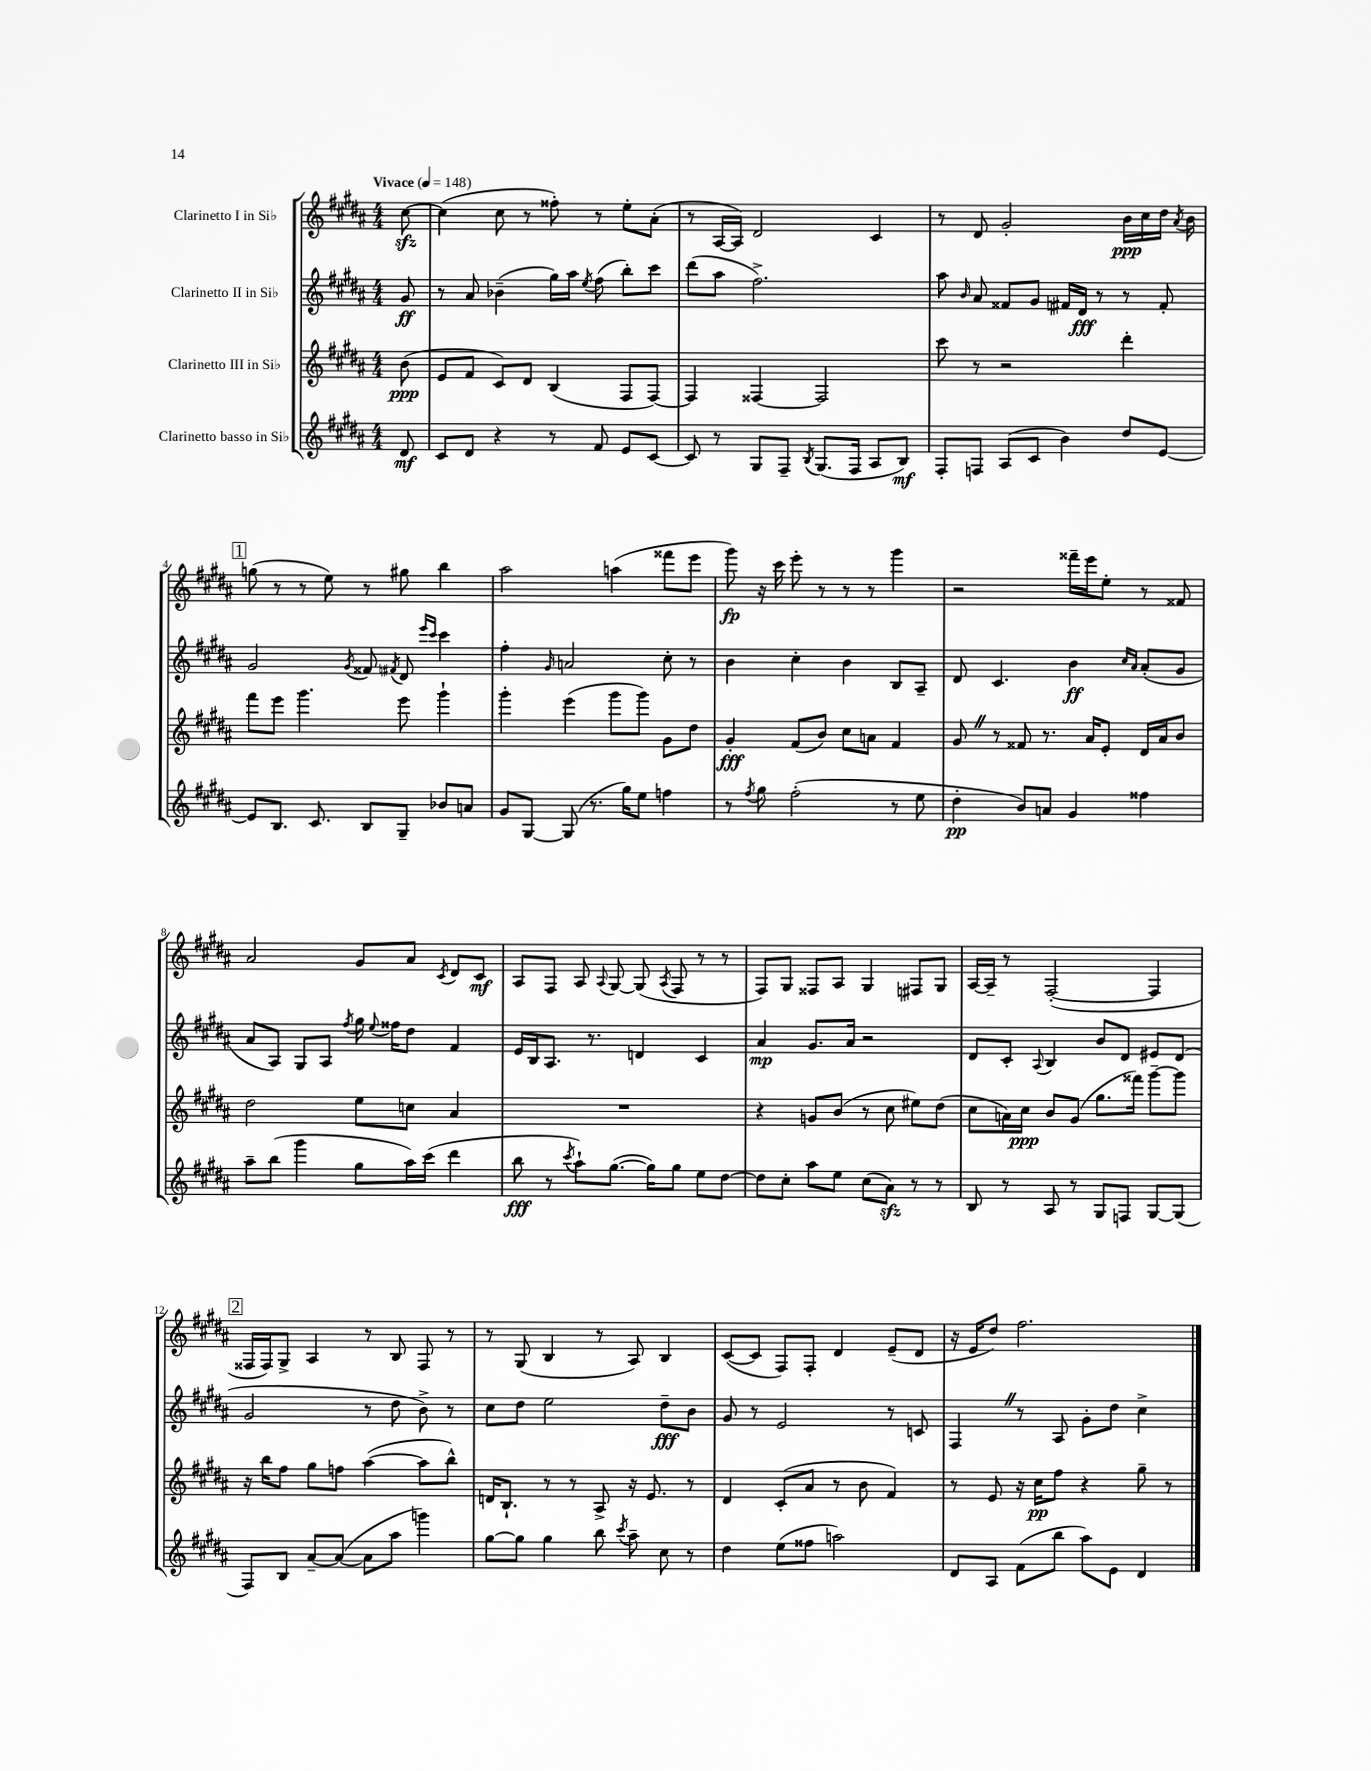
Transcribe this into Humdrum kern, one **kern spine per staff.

**kern	**kern	**kern	**kern
*staff4	*staff3	*staff2	*staff1
*clefG2	*clefG2	*clefG2	*clefG2
*k[f#c#g#d#a#]	*k[f#c#g#d#a#]	*k[f#c#g#d#a#]	*k[f#c#g#d#a#]
*M4/4	*M4/4	*M4/4	*M4/4
*MM148	*MM148	*MM148	*MM148
8d#	(8b	8g#	[8cc#
=	=	=	=
8c#	8e	8r	(4cc#]
8d#	8f#	8a#	.
4r	8c#)	(4b-~	8cc#
.	8d#	.	8r
8r	(4B	16gg#)	8ff##')
.	.	16aa#	.
.	.	8qee	.
8f#	.	(8ff#	8r
8e	8F#	8bb')	8ee'
[8c#	[8F#)	8ccc#	(8a#'
=	=	=	=
8c#]	4F#]	(8ddd#	8r
8r	.	8aa#	[16A#
.	.	.	16A#])
8G#	[4F##	2.ff#^)	2d#
8F#~	.	.	.
8qB	.	.	.
(8.G#	2F##]	.	.
16F#	.	.	.
8A#	.	.	4c#
8B)	.	.	.
=	=	=	=
8F#'	8ccc#	8aa#	8r
.	.	16qqb	.
8F	8r	8a#	8d#
(8A#	2r	8f##	2g#'
8c#	.	8g#	.
4b)	.	16f#	.
.	.	16d#	.
.	.	8r	.
8dd#	4ddd#'	8r	16b
.	.	.	16cc#
[8e	.	8f#'	16dd#
.	.	.	8qa#
.	.	.	16b
=	=	=	=
8e]	8fff#	2g#	(8gg
8.B	8eee	.	8r
.	4.ggg#	.	8r
8.c#	.	.	.
.	.	.	8ee)
.	.	8qg#	.
8B	.	8f##	8r
.	.	8qf#	.
8G#~	8eee	8d#	8gg#
.	.	16qqeee	.
.	.	16qqccc#	.
8b-	4ggg#`	4ccc#	4bb
8a	.	.	.
=	=	=	=
8g#	4ggg#'	4ff#'	2aa#
[8G#	.	.	.
.	.	16qqg#	.
(8G#]	(4eee	2a	.
8.r	.	.	.
.	8ggg#	.	(4aa
16gg#)	.	.	.
8ee	8ggg#)	.	.
4ff	8g#	8cc#'	8fff##
.	8dd#	8r	8eee
=	=	=	=
8r	4g#'	4b	8ggg#)
8qff#	.	.	.
8gg#	.	.	16r
.	.	.	16ccc#
(2ff#'	(8f#	4cc#'	8eee'
.	8b)	.	8r
.	8cc#	4b	8r
.	8a	.	8r
8r	4f#	8B	4ggg#
8ee	.	8A#~	.
=	=	=	=
4dd#'	8g#	8d#	2r
.	8r	4.c#	.
8b)	8f##	.	.
8a	8.r	.	.
4g#	.	4b	16fff##~
.	16a#	.	16eee
.	8e'	.	8ee'
.	.	16qqcc#	.
.	.	16qqa#	.
4ff##	16d#	(8a#'	8r
.	16a#	.	.
.	8b	8g#	8f##
=	=	=	=
8aa#~	2dd#	8a#	2a#
(8bb	.	8A#)	.
4ggg#	.	8G#	.
.	.	8A#	.
.	.	8qff#	.
8gg#	8ee	16gg#	8g#
.	.	8qqee	.
.	.	16ff##	.
16aa#)	8cc	8dd#	8a#
(16ccc#	.	.	.
.	.	.	8qc#
4ddd#	4a#	4f#	8d#
.	.	.	8c#
=	=	=	=
8bb	1r	16e	8A#
.	.	16B	.
8r	.	8.A#	8F#
8qccc#	.	.	.
8aa#`)	.	.	8A#
.	.	8.r	.
.	.	.	8qqA#
([8.gg#	.	.	[8G#
.	.	4d	(8G#]
16gg#])	.	.	.
.	.	.	8qA#
8gg#	.	.	8F#
8ee	.	4c#	8r
[8dd#	.	.	8r
=	=	=	=
8dd#]	4r	4a#	8F#)
8cc#'	.	.	8G#
8aa#	8g	8.g#	8F##
8ee	(8b	.	8A#
.	.	16a#	.
(8cc#	8r	2r	4G#
8a#)	8cc#	.	.
8r	8ee#)	.	8F#
8r	(8dd#	.	8G#
=	=	=	=
8B	8cc#	8d#	[16A#
.	.	.	16A#~]
8r	16a)	8c#'	8r
.	16cc#	.	.
.	.	8qqA#	.
8A#	8b	4B	([2F#'
8r	(8g#	.	.
8G#	8.gg#	8b	.
8F	.	8d#	.
.	16fff##)	.	.
[8G#	[8ggg#~	8e#	4F#]
(8G#]	8ggg#]	(8d#	.
=	=	=	=
8F#)	16r	2g#	16F##
.	16bb	.	16F##)
8B	8ff#	.	8G#^
[8a#~	8gg#	.	4A#
(8a#_	8ff	.	.
8a#]	([4aa#	8r	8r
8aa#	.	8dd#	8B
4ggg)	8aa#]	8b^)	8F##
.	8bb^^)	8r	8r
=	=	=	=
[8gg#	16d	8cc#	8r
.	8.B`	.	.
8gg#]	.	8dd#	(8G#
4gg#	8r	2ee	4B
.	8r	.	.
8bb	8A#^	.	8r
8qccc#	.	.	.
8aa#~	16r	.	8A#)
.	8.e	.	.
8cc#	.	8dd#~	4B
8r	8r	8b	.
=	=	=	=
4dd#	4d#	8g#	([8c#
.	.	8r	8c#]
(8ee	(8c#'	2e	8F#)
8ff##	8a#	.	8F#'
2aa)	8r	.	4d#
.	8b	.	.
.	4f#)	8r	(8e~
.	.	8c	8d#
=	=	=	=
8d#	8r	4F#	16r
.	.	.	16e
8A#	8e	.	8dd#)
(8f#	16r	8r	2.ff#
.	16cc#	.	.
8bb	8ff#	8A#	.
8aa#)	4r	8g#'	.
8e	.	8dd#	.
4d#	8gg#~	4cc#^	.
.	8r	.	.
==	==	==	==
*-	*-	*-	*-
